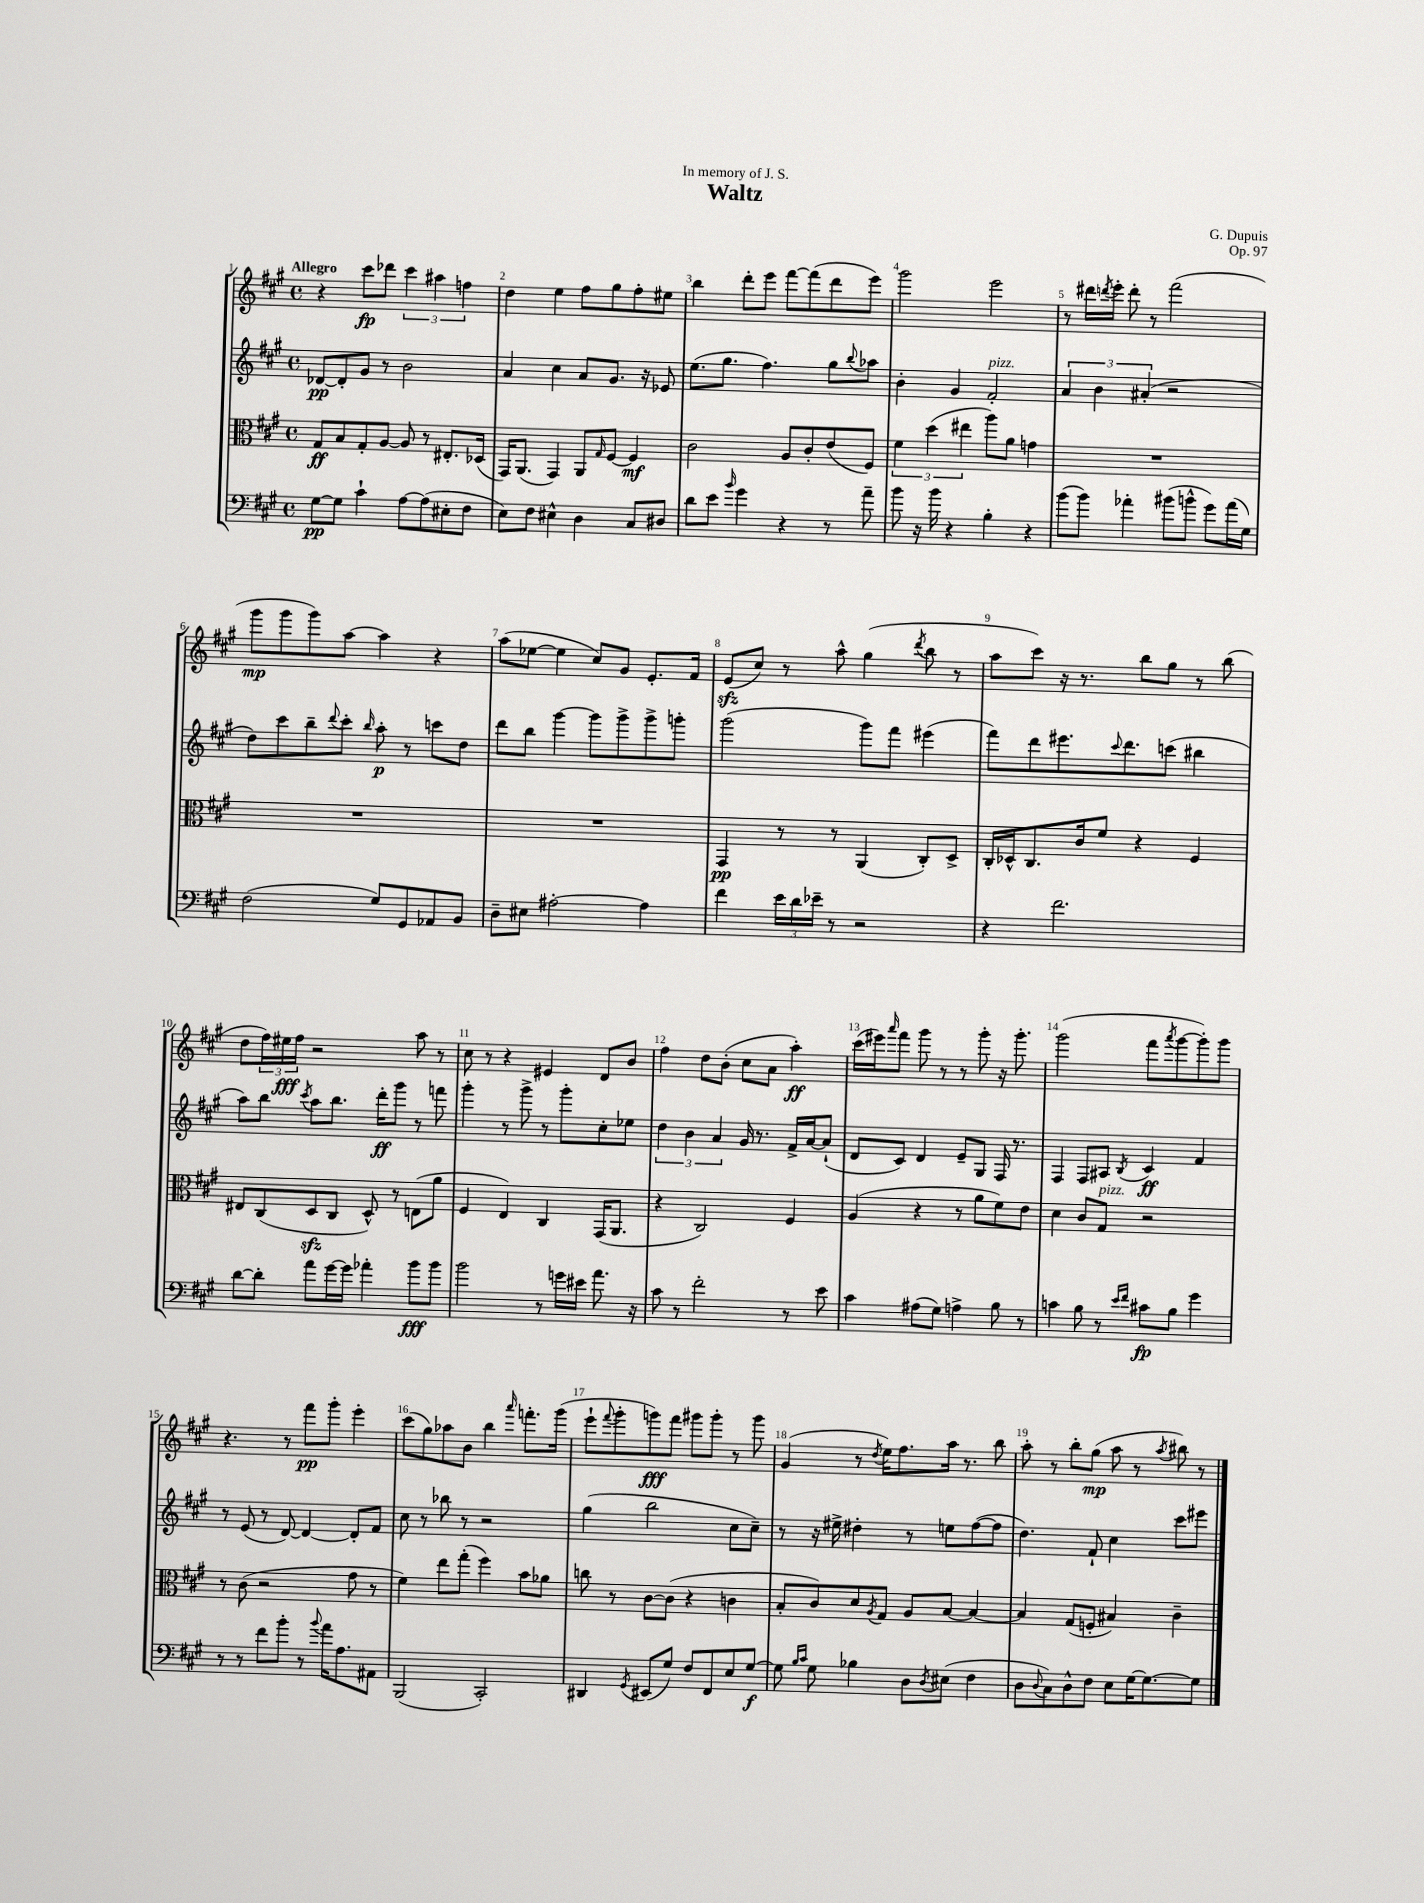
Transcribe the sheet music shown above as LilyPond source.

\header { title = "Waltz" composer = "G. Dupuis" dedication = "In memory of J. S." opus = "Op. 97" }
<<
\new StaffGroup <<
\new Staff = "s0" {
    \clef treble \key a \major \defaultTimeSignature \time 4/4 \tempo "Allegro"
    r4 cis'''8\fp des'''8 \tuplet 3/2 { cis'''4 ais''4 f''4 } |
    d''4 e''4 fis''8 gis''8 fis''8-. eis''8 |
    b''4 d'''8-. e'''8 fis'''8~ fis'''8( d'''8 e'''8) |
    gis'''2 e'''2 |
    r8 dis'''16 \acciaccatura { d'''8 } e'''16-. d'''8-. r8 fis'''2( |
    gis'''8\mp gis'''8 gis'''8) a''8~ a''4 r4 |
    a''8( ees''8~ ees''4 cis''8) gis'8 e'8.-. fis'16 |
    e'8\sfz( cis''8) r8 a''8-^ gis''4( \acciaccatura { d'''8 } b''8 r8 |
    a''8 cis'''8) r16 r8. b''8 gis''8 r8 b''8( |
    d''8 \tuplet 3/2 { fis''16) eis''16\fff fis''16 } r2 a''8 r8 |
    cis''8 r8 r4 eis'4 d'8 b'8 |
    fis''4 d''8 b'8-.( cis''8 a'8 a''4-.\ff) |
    cis'''16( eis'''16) \grace { a'''16 } fis'''8 gis'''8 r8 r8 gis'''8-. r16 gis'''8.-. |
    gis'''2( fis'''8 \acciaccatura { a'''8 } gis'''8~ gis'''8-.) gis'''8 |
    r4. r8 fis'''8\pp gis'''8-. e'''4-. |
    cis'''8( gis''8) aes''8 b'8 b''4 \grace { a'''16 } f'''8.-. gis'''16( |
    e'''8-! \appoggiatura { fis'''8 } gis'''8-. g'''8\fff) fis'''8 gis'''8 gis'''8-. r8 gis'''8 |
    gis'4( r8 \acciaccatura { d''8 } e''16) fis''8. a''16 r8. b''8 |
    a''8-. r8 b''8-. gis''8\mp( a''8 r8 \acciaccatura { a''8 } bis''8) r8 \bar "|." |
}
\new Staff = "s1" {
    \clef treble \key a \major \defaultTimeSignature \time 4/4
    des'8~\pp des'8-. gis'8 r8 b'2 |
    a'4 cis''4 a'8 gis'8. r16 ees'8 |
    e''8.( gis''8. fis''4.) gis''8 \appoggiatura { b''8 } aes''8 |
    b'4-. gis'4 fis'2-.^\markup { \italic "pizz." } |
    \tuplet 3/2 { a'4 b'4 ais'4-.( } r2 |
    d''8) cis'''8 b''8-- \appoggiatura { d'''8 } cis'''8-. \grace { b''16 } a''8-.\p r8 c'''8 d''8 |
    d'''8 b''8 gis'''4~ gis'''8 gis'''8-> gis'''8-> g'''8-. |
    gis'''2( gis'''8) fis'''8 eis'''4( |
    fis'''8) d'''8 eis'''8. \appoggiatura { cis'''8 } d'''8. c'''8( bis''4 |
    a''8) b''8 \acciaccatura { cis'''8 } a''8 b''8. d'''16-.\ff gis'''8 r8 f'''8 |
    gis'''4-. r8 gis'''8-> r8 gis'''8-. cis''8-. ees''8 |
    \tuplet 3/2 { d''4 b'4 a'4 } gis'16 r8. fis'16-> a'16~ a'8-!( |
    d'8 cis'8) d'4 e'8-- gis8 fis16 r8. |
    fis4 fis8 ais8 \acciaccatura { b8 } cis'4\ff fis'4 |
    r8 e'8( r8 d'8~) d'4~ d'8-. fis'8 |
    cis''8 r8 bes''8 r8 r2 |
    gis''4( b''2 cis''8 cis''8--) |
    r8 r16 eis''16-> dis''4-. r8 e''8 fis''8~( fis''8 |
    d''4.) fis'8-! cis''4 cis'''8 eis'''8 \bar "|." |
}
\new Staff = "s2" {
    \clef alto \key a \major \defaultTimeSignature \time 4/4
    gis8\ff b8 gis8-. a8~ a8 r8 eis8.-. des16( |
    gis,16) a,8.( gis,4) a,8 \grace { gis16 } fis8~ fis4\mf |
    cis'2 a8 cis'8-. e'8( fis8) |
    \tuplet 3/2 { fis'4 d''4( eis''4 } a''8) a'8 g'4 |
    R1 |
    R1 |
    R1 |
    gis,4\pp r8 r8 a,4( cis8-.) d8-> |
    cis16-. des16-^ cis8. cis'16 fis'8 r4 fis4 |
    eis8 cis8( d8\sfz cis8 d8-^) r8 e8( a'8 |
    fis4 e4) cis4 gis,16( a,8. |
    r4 cis2) fis4 |
    a4( r4 r8 a'8 fis'8) e'8 |
    d'4 cis'8 gis8^\markup { \italic "pizz." } r2 |
    r8 cis'8( r2 gis'8 r8 |
    fis'4) e''8 gis''8-.( fis''4) b'8 aes'8 |
    c''8 r8 cis'8~ cis'8( r4 c'4 |
    b8-. cis'8) d'8 \acciaccatura { a8 } gis8 a8 b8~ b4~ |
    b4 gis8( f8-. bis4) cis'4-- \bar "|." |
}
\new Staff = "s3" {
    \clef bass \key a \major \defaultTimeSignature \time 4/4
    gis8~\pp gis8 cis'4-! a8~ a8( eis8-. fis8 |
    e8) fis8 eis4-^ d4 cis8 dis8 |
    d'8 e'8 \grace { b'16 } gis'4 r4 r8 a'8-- |
    b'8 r16 b'16 r4 b4-. r4 |
    b'8( b'8) aes'4-. bis'8( b'8-^ gis'8) aes'16( gis16) |
    fis2( gis8) gis,8 aes,8 b,8 |
    d8-- eis8 ais2~-. ais4 |
    fis'4 \tuplet 3/2 { e'16 d'16 ees'16-- } r8 r2 |
    r4 fis'2. |
    d'8~ d'8-. a'8 gis'16~ gis'16 aes'4-. b'8\fff b'8 |
    b'2 r8 g'16 eis'16 a'8. r16 |
    cis'8 r8 fis'2-. r8 e'8 |
    cis'4 ais8( gis8) a4-> b8 r8 |
    c'4 b8 r8 \grace { e'16 fis'16 } cis'8\fp b8 gis'4 |
    r8 r8 fis'8 b'8-. r8 \appoggiatura { b'8 } a'16 a8. ais,8 |
    b,,2( cis,2-.) |
    dis,4 \acciaccatura { gis,8 } eis,8( gis8) fis8 fis,8 e8 gis8~\f |
    gis8 \grace { b16 cis'16 } gis8 bes4 d8 \acciaccatura { d8 } eis8( fis4 |
    d8 \appoggiatura { d8 } cis8) d8-^ fis8 e8 gis16~ gis8.~ gis8 \bar "|." |
}
>>
>>
\layout { \context { \Score \override BarNumber.break-visibility = ##(#f #t #t) barNumberVisibility = #all-bar-numbers-visible } }
